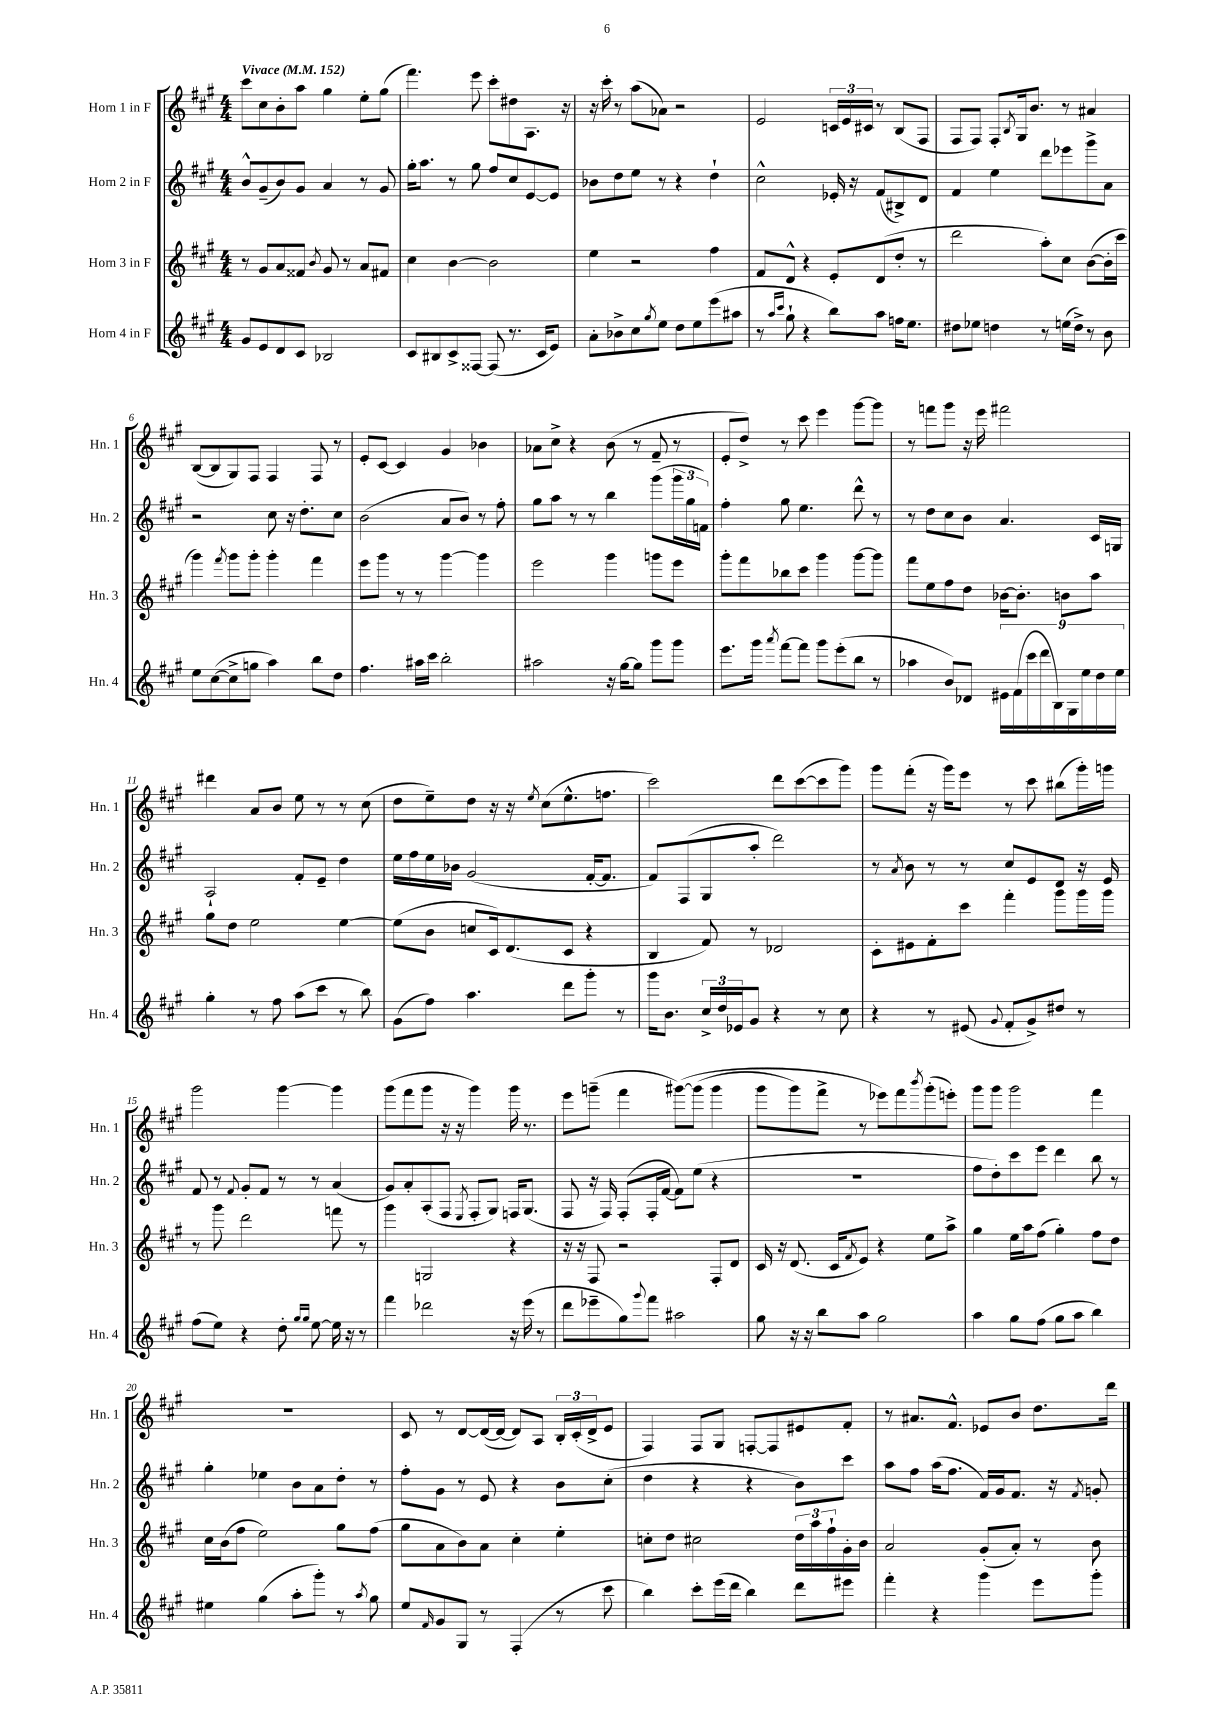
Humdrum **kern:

**kern	**kern	**kern	**kern
*part4	*part3	*part2	*part1
*staff4	*staff3	*staff2	*staff1
*I"Horn 4 in F	*I"Horn 3 in F	*I"Horn 2 in F	*I"Horn 1 in F
*I'Hn. 4	*I'Hn. 3	*I'Hn. 2	*I'Hn. 1
*clefG2	*clefG2	*clefG2	*clefG2
*k[f#c#g#]	*k[f#c#g#]	*k[f#c#g#]	*k[f#c#g#]
*M4/4	*M4/4	*M4/4	*M4/4
*MM152	*MM152	*MM152	*MM152
=1	=1	=1	=1
!	!	!	!LO:TX:a:B:t=Vivace
8g#/L	8r	8b^^/L	8ccc#\L
8e/	8g#/L	(8g#~/	8cc#\
8d/	8a/	8b/)	8b'\
8c#/J	8f##X/J	8g#/J	8aa\J
.	8qb/	.	.
2B-X/	8g#/	4a/	4gg#\
.	8r	.	.
.	8a/L	8r	8ee'\L
.	8f#X/J	8g#/	(8gg#\J
=2	=2	=2	=2
8c#/L	4cc#\	16gg#'\KL	4.fff#\)
.	.	8.aa\J	.
8B#X/	.	.	.
8c#^/	[4b\	8r	.
[8F##X/J	.	8gg#\	8eee\
(8F##/]	2b\]	8ff#/L	8ccc#'\L
8.r	.	8cc#/	8dd#X\
.	.	[8e/	8.A\J
16c#/KL	.	.	.
8e/J)	.	8e/J]	.
.	.	.	16r
=3	=3	=3	=3
8a'\L	4ee\	8b-X\L	16r
.	.	.	16ccc#'\
8b-X^\	.	8dd\	8r
8cc#\	2r	8ee\J	(8aa\L
8qgg#/	.	.	.
8ee\J	.	8r	8a-X\J)
8dd\L	.	4r	2r
8ee\	.	.	.
(8eee\	4ff#\	4dd`\	.
8aa#X\J	.	.	.
=4	=4	=4	=4
8r	8f#/L	2cc#^^\	2e/
16qqaa/LL	.	.	.
16qqccc#/JJ	.	.	.
8gg#`\	8d^^/J	.	.
4r	4r	.	.
8bb\L)	8e'/L	16e-X'/	24cn/LL
.	.	.	24e/
.	.	16r	.
.	.	.	24c#X/JJ
8aa\J	(8d/	(8f#/L	8r
16ffn\KL	8dd'/J	8B#X^/)	(8B/L
8.ee\J	.	.	.
.	8r	8d/J	8F#/J
=5	=5	=5	=5
8dd#X\L	2ddd\	4f#/	8F#/L
8ee-X\J	.	.	8F#/J)
4ddn\	.	4ee\	8F#'/L
.	.	.	8qB/
.	.	.	16G#/k
.	.	.	8.b/J
8r	8aa'\L)	8ddd\L	.
(16een\LL	8cc#\J	8eee-X\	8r
16dd^\JJ)	.	.	.
8r	([8b\L	8ggg#^\	4a#X/
8b\	16b'\L]	8a\J	.
.	16ccc#\JJ	.	.
!!LO:LB:g=z
=6	=6	=6	=6
8ee\L	4ggg#\)	2r	([8B/L
([8cc#\	.	.	8B/]
.	8qfff#/	.	.
8cc#^\]	8ggg#\L	.	8G#/)
8ggn\J	8ggg#'\J	.	8F#/J
4aa\)	4ggg#'\	8cc#\	4F#/
.	.	16r	.
.	.	8.dd'\L	.
8bb\L	4fff#\	.	8F#/
8dd\J	.	8cc#\J	8r
=7	=7	=7	=7
4.ff#\	8eee\L	(2b\	8e'/L
.	8ggg#\J	.	[8c#/J
.	8r	.	4c#/]
16aa#X\LL	8r	.	.
16ccc#\JJ	.	.	.
2bb'\	[4ggg#\	8a/L	4g#/
.	.	8b/J)	.
.	4ggg#\]	8r	4b-X\
.	.	8ff#'\	.
=8	=8	=8	=8
2aa#X\	2eee\	8gg#\L	8a-X\L
.	.	8aa\J	8cc#^\J
.	.	8r	4r
.	.	8r	.
16r	4ggg#\	4bb\	(8b\
[16gg#\KL	.	.	.
8gg#\J]	.	.	8r
8ggg#\L	8gggn\L	(8ggg#\L	8f#~/
8ggg#\J	8eee\J	24ggg#\L	8r
.	.	24gg#\	.
.	.	24fn\JJ)	.
=9	=9	=9	=9
8.eee\L	8ggg#'\L	4ff#'\	8e'/L
.	8fff#\	.	8dd^/J)
16ggg#\Jk	.	.	.
8qaaa/	.	.	.
[8fff#\L	8bb-X\	8gg#\	8r
8fff#\J]	8ccc#\J	4.ee\	8ccc#\
8ggg#\L	4ggg#\	.	4eee\
(8eee'\	.	.	.
8bb\J	[8ggg#\L	8ddd^^\	[8ggg#\L
8r	8ggg#\J]	8r	8ggg#\J]
=10	=10	=10	=10
4aa-X\	8fff#\L	8r	8r
.	8ee\	8dd\L	8fffn\L
8b/L)	8ff#\	8cc#\	8ggg#\J
8d-X/J	8dd\J	8b\J	16r
.	.	.	16eee\
18e#X\LL	[16b-X\KL	4.a/	2fff#X\
(18f#\	.	.	.
.	8.b-'\J]	.	.
18ccc#\	.	.	.
18ddd\	.	.	.
18B\)	.	.	.
.	8bn\L	.	.
18G#\	.	.	.
18ee\	.	.	.
.	8aa\J	16c#/LL	.
18dd\	.	.	.
.	.	16Gn/JJ	.
18ee\JJ	.	.	.
!!LO:LB:g=z
=11	=11	=11	=11
4gg#'\	8gg#\L	2A`/	4ddd#X\
.	8dd\J	.	.
8r	2ee\	.	8a/L
8ff#\	.	.	8b/J
(8aa\L	.	8f#'/L	8ee\
8ccc#\J	.	8e~/J	8r
8r	[4ee\	4dd\	8r
8bb\)	.	.	(8cc#\
=12	=12	=12	=12
(8g#\L	(8ee\L]	16ee\LL	8dd\L
.	.	16ff#\	.
8ff#\J)	8b\J	16ee\	8ee~\)
.	.	16b-X\JJ	.
4.aa\	8ccn/L	(2g#/	8dd\J
.	16c#/k)	.	16r
.	(8.d/	.	16r
.	.	.	8qee/
.	.	.	(8cc#\L
8ddd\L	8c#/J	.	8.ee^^\
8ggg#'\J	4r	[16f#'/KL	.
.	.	8.f#/J]	8.ffn\J
8r	.	.	.
=13	=13	=13	=13
16ggg#\KL	4B/	8f#/L)	2ccc#\)
8.b\J	.	.	.
.	.	(8F#/	.
24cc#^/LL	8f#/)	8G#/	.
24dd/	.	.	.
24e-X/J	.	.	.
8g#/J	8r	8aa'/J	.
4r	2d-X/	2ddd\)	8ddd\L
.	.	.	([8ccc#\
8r	.	.	8ccc#\]
8cc#\	.	.	8ggg#\J)
=14	=14	=14	=14
4r	8c#'\L	8r	8ggg#\L
.	.	8qa/	.
.	8e#X\	8b\	(8fff#'\J
8r	8f#'\	8r	16r
.	.	.	16ggg#\KL)
(8e#X/	8ccc#\J	8r	8eee\J
8qqg#/	.	.	.
8f#'/L	4fff#'\	8cc#/L	8r
8g#^/)	.	8e/	8ccc#\
8dd#X/J	8ggg#\L	8d/J	(8bb#X\L
8r	16ggg#\L	16r	16ggg#'\L)
.	16ggg#\JJ	16e/	16gggn\JJ
!!LO:LB:g=z
=15	=15	=15	=15
(8ff#\L	8r	8f#/	2ggg#\
8ee\J)	8ggg#\	8r	.
.	.	8qqf#/	.
4r	2ddd\	8g#'/L	.
.	.	8f#/J	.
8dd'\	.	8r	[4ggg#\
16qqgg#/LL	.	.	.
16qqgg#/JJ	.	.	.
[8ee\	.	8r	.
16ee\]	8fffn\	(4a/	4ggg#\]
16r	.	.	.
8r	8r	.	.
=16	=16	=16	=16
4fff#\	4ggg#\	8g#/L)	(8ggg#\L
.	.	8a'/	8fff#\
2ddd-X\	2Gn/	(8A'/	8ggg#\J
.	.	8F#/J	16r
.	.	.	16r
.	.	8qE/	.
.	.	8F#'/L	4ggg#\)
.	.	8G#/J)	.
16r	4r	16Fn/KL	16ggg#\
(16eee\	.	(8.G#/J	8.r
8r	.	.	.
=17	=17	=17	=17
8ddd\L	16r	8F#/	8eee\L
.	16r	.	.
8eee-X~\	8F#/	16r	(8gggn~\J
.	.	16F#/)	.
8gg#\)	2r	(8F#'/L	4fff#\
8qqggg#/	.	.	.
8fff#\J	.	16F#'/L	.
.	.	[16f#/JJ	.
2aa#X\	.	8f#\L])	([8ggg#X\L)
.	.	(8ee\J	(8ggg#\J]
.	8F#'/L	4r	4ggg#\
.	8d/J	.	.
=18	=18	=18	=18
8gg#\	16c#/	1r	8ggg#\L
.	16r	.	.
16r	(8.d/	.	8ggg#\)
16r	.	.	.
8bb\L	.	.	8fff#^\J
.	16c#/KL	.	.
.	8qf#/	.	.
8aa\J	8e/J)	.	8r
2gg#\	4r	.	8eee-X\L)
.	.	.	8fff#\
.	.	.	8qbbb/
.	8ee\L	.	(8ggg#'\
.	8aa^\J	.	8eeen'\J)
=19	=19	=19	=19
4aa\	4gg#\	8ff#\L	8ggg#\L
.	.	8dd'\)	8ggg#\J
8gg#\L	16ee\LL	8ccc#\	2ggg#\
.	16aa\J	.	.
(8ff#\J	(8ff#\J	8eee\J	.
8gg#\L	4gg#'\)	4ddd\	.
8aa\J	.	.	.
4bb\)	8ff#\L	8bb\	4fff#\
.	8dd\J	8r	.
!!LO:LB:g=z
=20	=20	=20	=20
4ee#X\	16cc#\LL	4gg#'\	1r
.	(16b\J	.	.
.	8ff#\J	.	.
(4gg#\	2ee\)	4ee-X\	.
8aa'\L	.	8b\L	.
8ggg#'\J)	.	8a\	.
8r	8gg#\L	8dd'\J	.
8qaa/	.	.	.
8gg#\	(8ff#\J	8r	.
=21	=21	=21	=21
8ee/L	8gg#\L	8ff#'\L	8c#/
16qqf#/	.	.	.
8g#/	8a\	8g#\J	8r
8G#/J	8b\)	8r	[8d/L
8r	8a\J	8e/	(16d/L_
.	.	.	16d/JJ_
(4F#'/	4cc#'\	4r	8d/L])
.	.	.	8A/J
8r	4ee'\	8b\L	24B'/LL
.	.	.	(24c#'/
.	.	.	24d^/J
8ccc#\	.	(8cc#'\J	8e/J
=22	=22	=22	=22
4bb\)	8ccn'\L	4dd\	4F#/)
.	8dd\J	.	.
8ccc#'\L	2cc#X\	4r	8F#/L
(16eee\L	.	.	8G#/J
16ddd\JJ	.	.	.
4bb\)	.	4r	[8Fn'/L
.	.	.	8F/]
8ddd\L	24dd\LL	8b\L)	8e#X/
.	24aa\	.	.
.	24ff#`\	.	.
8eee#X\J	16g#'\	8ccc#\J	8f#'/J
.	16b\JJ	.	.
=23	=23	=23	=23
4fff#'\	2a/	8aa\L	8r
.	.	8ff#\J	8.a#X/L
4r	.	(16aa\KL	.
.	.	8.ff#\J	8.f#^^/J
4ggg#\	(8g#'/L	16f#/LL)	8e-X/L
.	.	16g#/J	.
.	8a'/J)	8.f#/J	8b/J
8eee\L	8r	.	8.dd\L
.	.	16r	.
.	.	8qf#/	.
8ggg#'\J	8b\	8gn'/	.
.	.	.	16ddd\Jk
==	==	==	==
*-	*-	*-	*-
